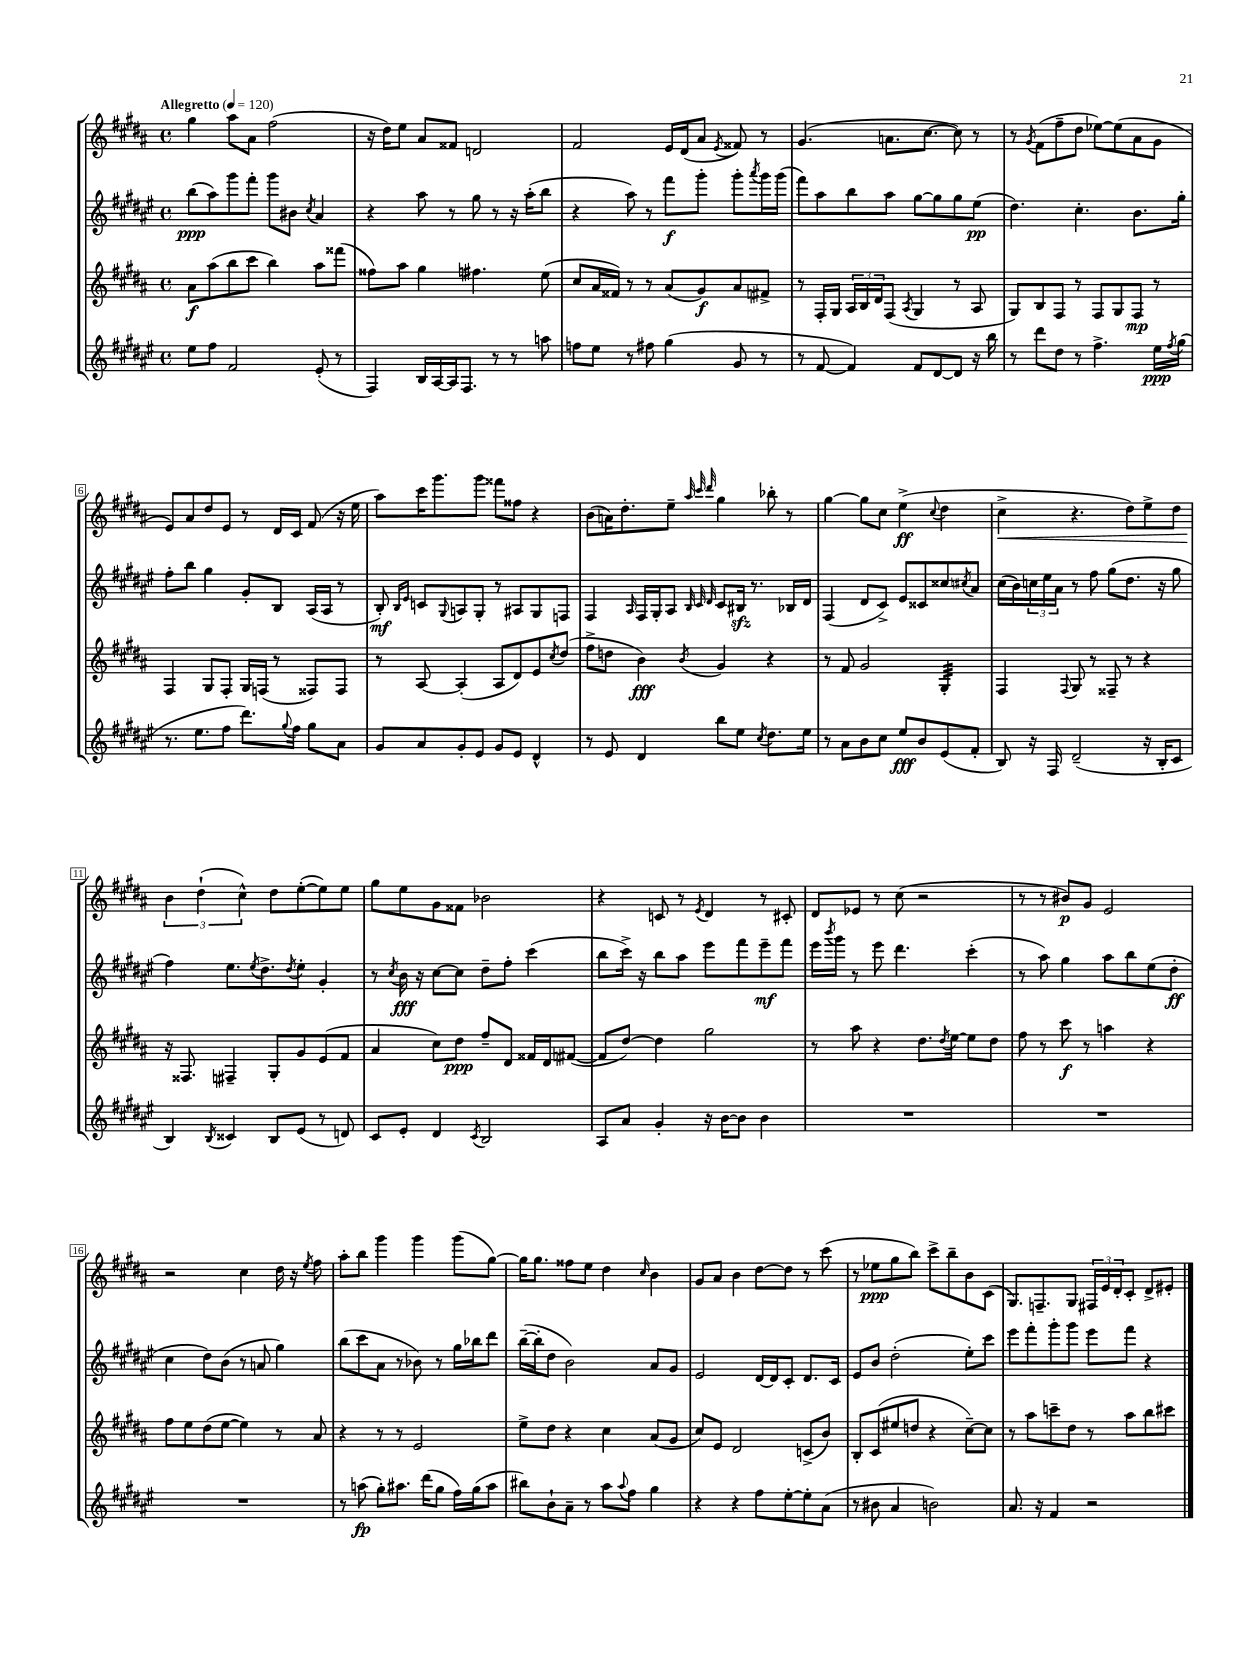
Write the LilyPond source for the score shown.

<<
\new StaffGroup <<
\new Staff = "s0" {
    \clef treble \key b \major \defaultTimeSignature \time 4/4 \tempo "Allegretto" 4 = 120
    gis''4 ais''8 ais'8 fis''2( |
    r16 dis''16) e''8 ais'8 fisis'8 d'2 |
    fis'2 e'16 dis'16( ais'8 \acciaccatura { e'8 } fisis'8) r8 |
    gis'4.( a'8. cis''8.~ cis''8) r8 |
    r8 \acciaccatura { gis'8 } fis'8( fis''8-- dis''8 ees''8~) ees''8( ais'8 gis'8 |
    e'8) ais'8 dis''8 e'8 r8 dis'16 cis'16 fis'8( r16 e''16 |
    ais''8) cis'''16 gis'''8. gis'''8 fisis'''8 fisis''8 r4 |
    b'8( a'16) dis''8.-. e''8-- \grace { ais''32 cis'''32 dis'''32 } gis''4 bes''8-. r8 |
    gis''4~ gis''8 cis''8 e''4->\ff( \appoggiatura { cis''8 } dis''4 |
    cis''4->\< r4. dis''8) e''8-> dis''8 |
    \tuplet 3/2 { b'4\! dis''4-!( cis''4-^) } dis''8 e''8~-.( e''8) e''8 |
    gis''8 e''8 gis'8 fisis'8 bes'2 |
    r4 c'8 r8 \acciaccatura { e'8 } dis'4 r8 cis'8-. |
    dis'8 ees'8 r8 cis''8( r2 |
    r8 r8 bis'8\p) gis'8 e'2 |
    r2 cis''4 dis''16 r16 \acciaccatura { e''8 } fis''8 |
    ais''8-. b''8 gis'''4 gis'''4 gis'''8( gis''8~) |
    gis''16 gis''8. fisis''8 e''8 dis''4 \grace { cis''16 } b'4 |
    gis'8 ais'8 b'4 dis''8~ dis''8 r8 cis'''8( |
    r8 ees''8\ppp gis''8 b''8) cis'''8-> b''8-- b'8 cis'8( |
    gis8.) f8.-- gis8 \tuplet 3/2 { fis16 e'16 dis'16-. } cis'8-. dis'8-> eis'8-. \bar "|." |
}
\new Staff = "s1" {
    \clef treble \key fis \major \defaultTimeSignature \time 4/4
    b''8\ppp( ais''8) gis'''8 fis'''8-. gis'''8 bis'8 \acciaccatura { cis''8 } ais'4 |
    r4 ais''8 r8 gis''8 r8 r16 ais''16-.( b''8 |
    r4 ais''8) r8 fis'''8\f gis'''8-. gis'''8-. \acciaccatura { ais'''8 } gis'''16 gis'''16( |
    fis'''8) ais''8 b''8 ais''8 gis''8~ gis''8 gis''8 eis''8\pp( |
    dis''4.) cis''4.-. b'8. gis''16-. |
    fis''8-. b''8 gis''4 gis'8-. b8 ais16( ais16 r8 |
    b8-.\mf) \grace { b16 eis'16 } c'8 \appoggiatura { gis8 } a8 gis8-. r8 ais8 gis8 f8 |
    fis4 \grace { ais16 } fis16 gis16-. ais8 \grace { b32 cis'32 dis'32 } cis'8 bis16\sfz r8. bes16 dis'16 |
    fis4( dis'8 cis'8->) eis'8 cisis'8 cisis''8 \acciaccatura { cis''8 } ais'8 |
    cis''16( b'16) \tuplet 3/2 { c''16 eis''16 ais'16 } r8 fis''8 gis''8( dis''8. r16 gis''8 |
    fis''4) eis''8. \acciaccatura { eis''8 } dis''8.-> \acciaccatura { dis''8 } eis''8-. gis'4-. |
    r8 \acciaccatura { cis''8 } b'16\fff r16 cis''8~ cis''8 dis''8-- fis''8-. cis'''4( |
    b''8 cis'''16->) r16 b''8 ais''8 eis'''8 fis'''8 eis'''8--\mf fis'''8 |
    eis'''16 \acciaccatura { b'''8 } gis'''16 r8 eis'''8 dis'''4. cis'''4-.( |
    r8 ais''8) gis''4 ais''8 b''8 eis''8( dis''8-.\ff |
    cis''4 dis''8) b'8( r8 a'8 gis''4) |
    b''8( cis'''8 ais'8 r8 bes'8) r8 gis''16 bes''16 dis'''8 |
    b''16~--( b''16-. dis''8 b'2) ais'8 gis'8 |
    eis'2 dis'16~ dis'16 cis'8-. dis'8. cis'16 |
    eis'8 b'8 dis''2-.( eis''8-.) cis'''8 |
    eis'''8 fis'''8-. gis'''8-. gis'''8 eis'''8 fis'''8 r4 \bar "|." |
}
\new Staff = "s2" {
    \clef treble \key b \major \defaultTimeSignature \time 4/4
    ais'8\f ais''8( b''8 cis'''8 b''4) ais''8 fisis'''8( |
    fisis''8) ais''8 gis''4 fis''4. e''8( |
    cis''8 ais'16 fisis'16) r8 r8 ais'8( gis'8\f) ais'8 fis'8-> |
    r8 fis16-. gis16 \tuplet 3/2 { ais16 b16 dis'16 } fis8( \acciaccatura { ais8 } gis4 r8 ais8 |
    gis8) b8 fis8 r8 fis8 gis8 fis8\mp r8 |
    fis4 gis8 fis8-. gis16 f16( r8 fisis8) fisis8 |
    r8 ais8~ ais4-.( ais8 dis'8) e'8 \acciaccatura { cis''8 } dis''8( |
    fis''8-> d''8 b'4\fff) \acciaccatura { b'8 } gis'4 r4 |
    r8 fis'8 gis'2 gis4:32-. |
    fis4 \appoggiatura { fis8 } gis8 r8 fisis8-- r8 r4 |
    r16 fisis8. fis4-- gis8-. gis'8 e'8( fis'8 |
    ais'4 cis''8) dis''8\ppp fis''8-- dis'8 fisis'16 dis'16 fis'8~( |
    fis'8 dis''8~) dis''4 gis''2 |
    r8 ais''8 r4 dis''8. \acciaccatura { dis''8 } e''16~ e''8 dis''8 |
    fis''8 r8 cis'''8\f r8 a''4 r4 |
    fis''8 e''8 dis''8( e''8~ e''4) r8 ais'8 |
    r4 r8 r8 e'2 |
    e''8-> dis''8 r4 cis''4 ais'8( gis'8 |
    cis''8) e'8 dis'2 c'8->( b'8) |
    b8-. cis'8( eis''8 d''8 r4 cis''8~--) cis''8 |
    r8 ais''8 c'''8-- dis''8 r8 ais''8 b''8 cis'''8 \bar "|." |
}
\new Staff = "s3" {
    \clef treble \key fis \major \defaultTimeSignature \time 4/4
    eis''8 fis''8 fis'2 eis'8-.( r8 |
    fis4) b16 ais16~ ais16 fis8. r8 r8 a''8 |
    f''8 eis''8 r8 fis''8 gis''4( gis'8 r8 |
    r8 fis'8~ fis'4) fis'8 dis'8~ dis'8 r16 b''16 |
    r8 dis'''8 dis''8 r8 fis''4.-> eis''16\ppp \acciaccatura { fis''8 } gis''16( |
    r8. eis''8. fis''8 dis'''8.) \appoggiatura { gis''8 } fis''16 gis''8 ais'8 |
    gis'8 ais'8 gis'8-. eis'8 gis'8 eis'8 dis'4-^ |
    r8 eis'8 dis'4 b''8 eis''8 \acciaccatura { cis''8 } dis''8. eis''16 |
    r8 ais'8 b'8 cis''8 eis''8\fff b'8 eis'8( fis'8-. |
    b8) r16 fis16 dis'2--( r16 b16-. cis'8 |
    b4) \acciaccatura { b8 } cisis'4 b8 eis'8( r8 d'8) |
    cis'8 eis'8-. dis'4 \acciaccatura { cis'8 } b2 |
    ais8 ais'8 gis'4-. r16 b'16~ b'8 b'4 |
    R1 |
    R1 |
    R1 |
    r8 a''8\fp( gis''8-.) ais''8. dis'''16( gis''8 fis''16) gis''16( ais''8 |
    bis''8) b'8-! ais'8-- r8 ais''8 \appoggiatura { ais''8 } fis''8 gis''4 |
    r4 r4 fis''8 eis''8~-. eis''8-. ais'8( |
    r8 bis'8 ais'4 b'2) |
    ais'8. r16 fis'4 r2 \bar "|." |
}
>>
>>
\layout { \context { \Score \override BarNumber.stencil = #(make-stencil-boxer 0.1 0.3 ly:text-interface::print) } }
